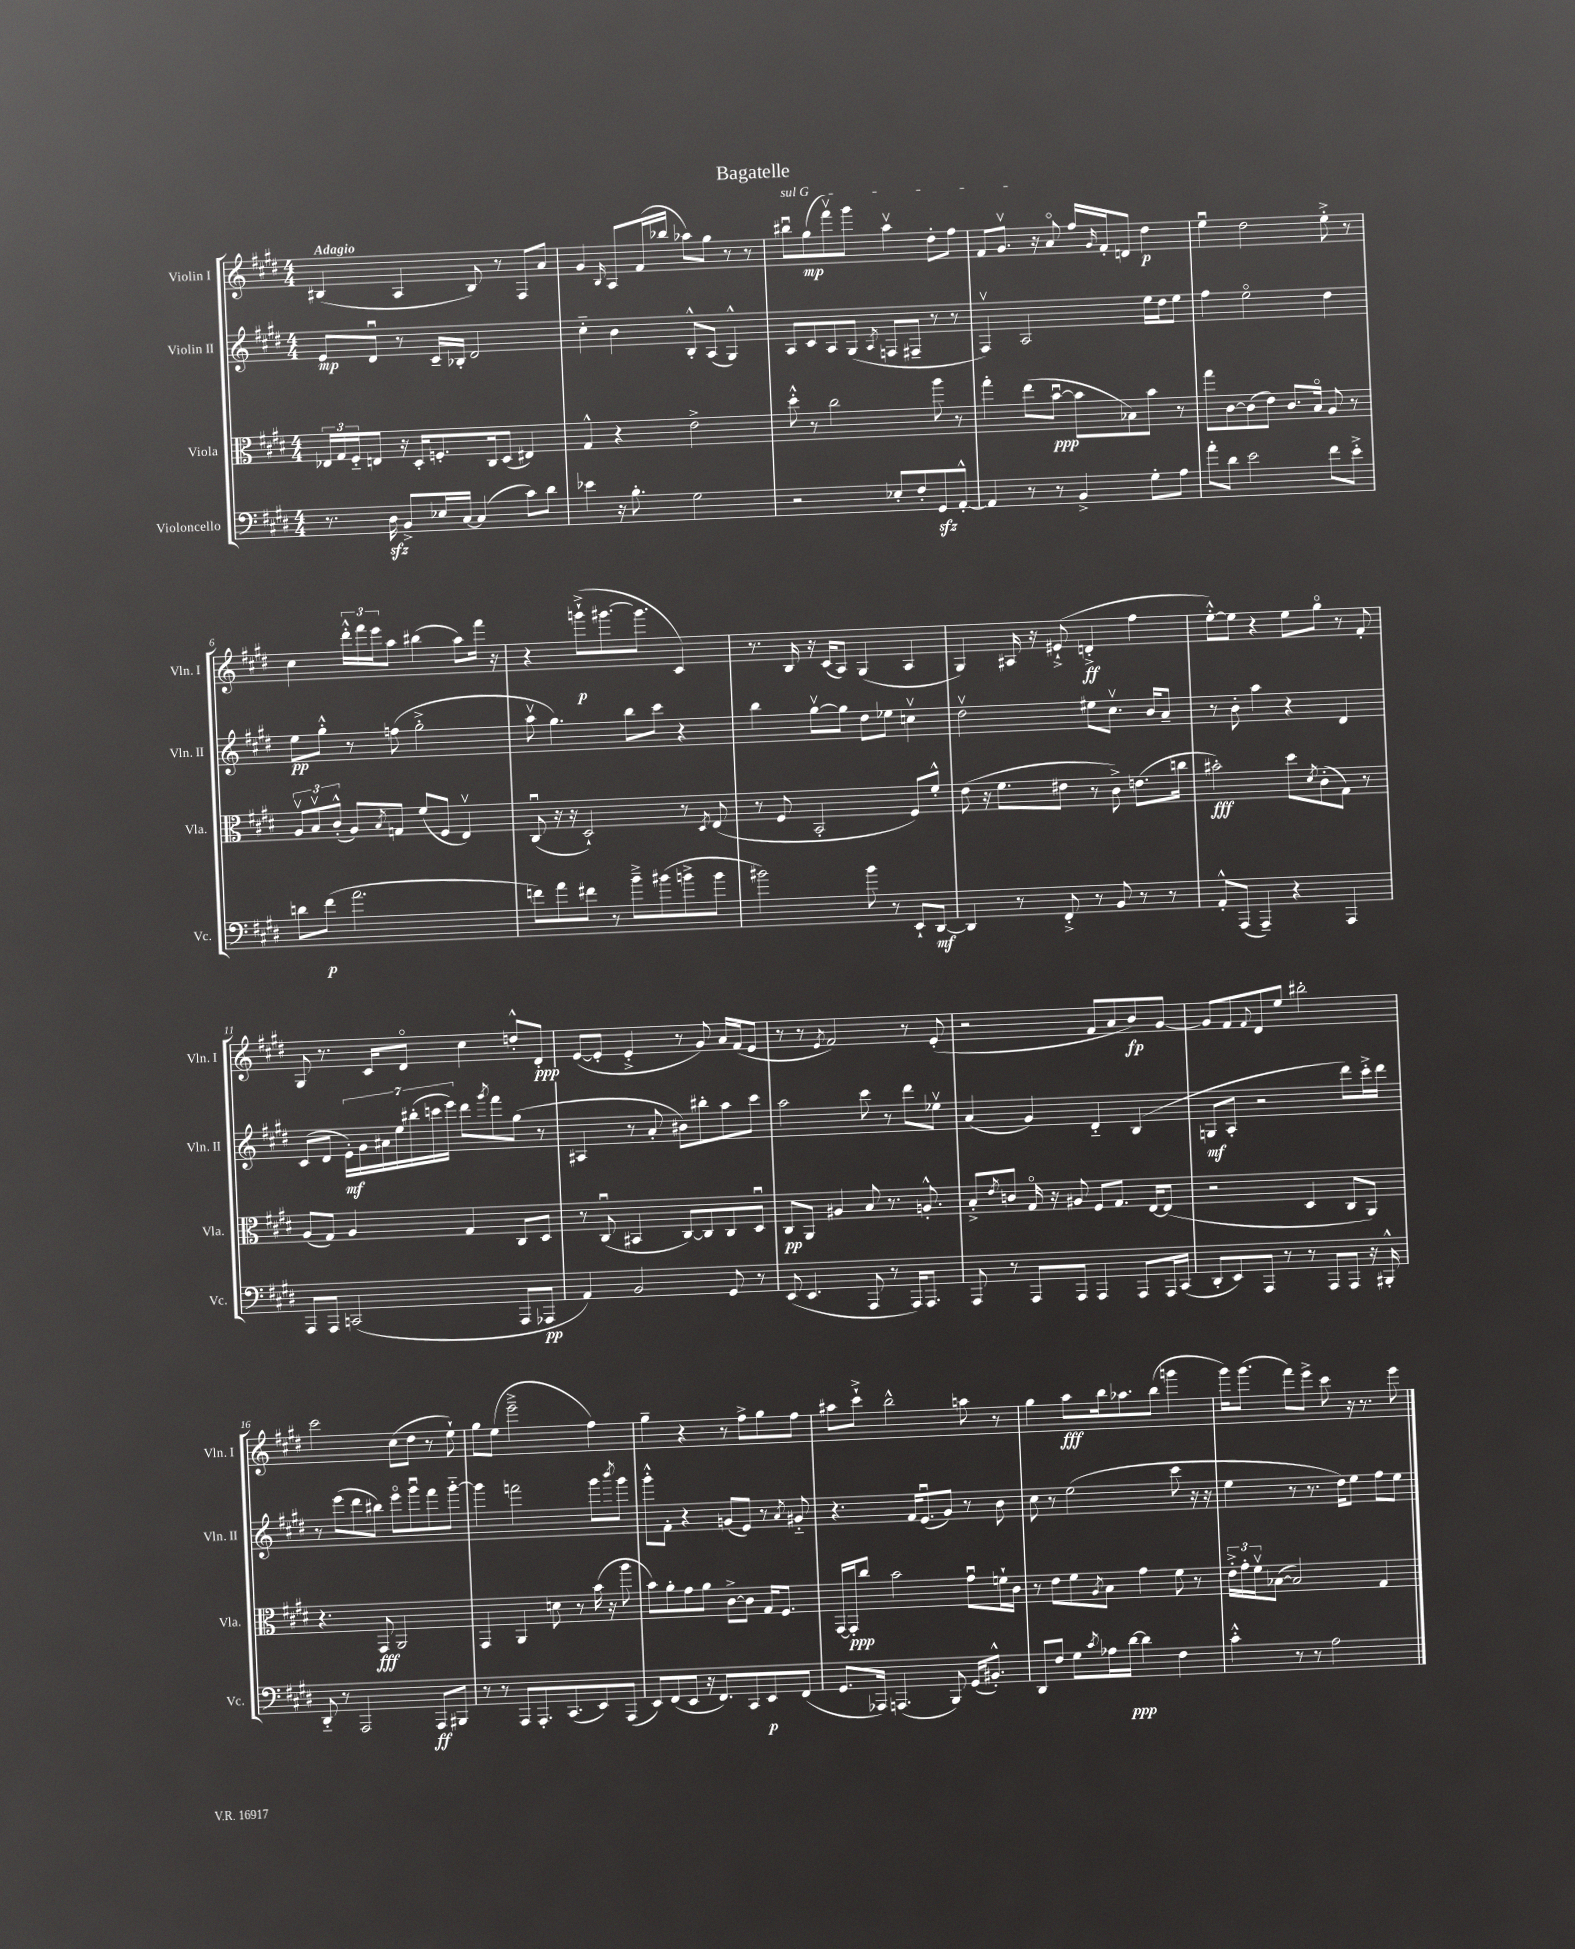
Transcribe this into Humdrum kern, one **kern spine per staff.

**kern	**kern	**kern	**kern
*staff4	*staff3	*staff2	*staff1
*clefF4	*clefC3	*clefG2	*clefG2
*k[f#c#g#d#]	*k[f#c#g#d#]	*k[f#c#g#d#]	*k[f#c#g#d#]
*M4/4	*M4/4	*M4/4	*M4/4
8.r	24E-/LL	8e/L	(4B#/
.	24G#/	.	.
.	24F#'~/J	.	.
.	8E/J	8d#u/J	.
16D#\	.	.	.
8BB^/L	16r	8r	4A/
.	16D#'/LK	.	.
16E-/L	8.F'/	16c#~/LL	.
[16C#/JJ	.	16B-'/JJ	.
(4C#/]	.	2d#/	8B#/)
.	16C#/k	.	.
.	(8D#/J	.	8r
8c#\L)	4E#/)	.	8F#/L
8d#\J	.	.	8a/J
=	=	=	=
4e-\	4G#^^/	4cc#'~\	4g#/
.	.	.	16qqB/
16r	4r	4b\	8A/L
8.B'\	.	.	.
.	.	.	(16f#/L
.	.	.	16bb-/JJ
2G#\	2e^\	8B'^^/L	8aa-\L)
.	.	(8A/J	8gg#\J
.	.	4G#^^/)	8r
.	.	.	8r
=	=	=	=
2r	8dd#'^^\	8A/L	8bb#u\L
.	8r	8c#/	(8gg#\
.	2cc#\	8A/	8fff#v\)
.	.	(8G#/J	8ggg#\J
.	.	8qA/	.
8E-'/L	.	8F/L	4aav\
8F#'/	.	8F#~/J	.
8GG#/	8aa\	8r	8dd#'\L
[8AA'^^/J	8r	8r	8ff#\J
=	=	=	=
4AA/]	4gg#'\	4F#v/)	8f#/L
.	.	.	8.g#v/J
8r	(8ee\L	2A/	.
.	.	.	16r
8r	[8bu\J	.	8ao/
4BB^/	8b\]L	.	16ff#/LL
.	.	.	16qqg#/
.	.	.	16f#'/J
.	8B-\)	.	8d/J
8G#'\L	8b\J	16ee\LL	4dd#\
.	.	16dd#\J	.
8A\J	8r	8ee\J	.
=	=	=	=
8a'\L	8gg#\L	4ff#\	4eeu\
8d#\J	[8c#\	.	.
2e\	(8c#\]	2eeo\	2dd#\
.	8e\J)	.	.
.	8.c#/L	.	.
.	16Bo/Jk	.	.
8f#\L	8A/	4dd#\	8ee'^\
8e'^\J	8r	.	8r
=	=	=	=
8d\L	12Av/L	8ee\L	4cc#\
.	12Bv/	.	.
(8f#\J	.	8gg#'^^\J	.
.	(12c#'^^/J	.	.
2.a\	8A/L)	8r	24ddd#'^^\LL
.	.	.	24fff#\
.	.	.	24eee\J
.	8qB/	.	.
.	8G/J	(8ff\	8aa\J
.	(8f#/L	2gg#'^\	(4bb#\
.	8F#/J	.	.
.	4Ev/)	.	8aa\L)
.	.	.	16fff#\Jk
.	.	.	16r
=	=	=	=
8f\L)	(8C#u/	8aav\	4r
8a\	16r	4.gg#\)	.
.	16r	.	.
8f#\J	2D#`/)	.	(8ggg`^\L
8r	.	.	[8.ggg#\
8b~^\L	.	8bb\L	.
.	.	.	8.ggg#\]J
(8b#\	.	8ccc#\J	.
8b^\	8r	4r	4c#/)
.	8qD#/	.	.
8b\J	(8E/	.	.
=	=	=	=
2b#\)	8r	4bb\	8.r
.	8F#/	.	.
.	.	.	16B/
.	2BB'/	[8gg#v\L	16r
.	.	.	(16c#/LK
.	.	8gg#\]J	8A/J)
8b#\	.	8dd#\L	(4G#/
8r	.	8ee-\J	.
8EE`/L	8F#/L)	4ccv\	4A/
[8DD#/J	8f#'^^/J	.	.
=	=	=	=
4DD#/]	(8e\	2dd#v\	4G#/)
.	16r	.	.
.	8.f#\L	.	.
8r	.	.	16A#/
.	.	.	16r
8FF#'^/	8e#\J	.	(8e#`^/
8r	8r	8ee#\L	4d'^/
8BB/	8c#^\)	8.cc#v\J	.
8r	(8.e\L	.	4ff#\
.	.	16b/LK	.
8r	.	8a~/J	.
.	16cc\Jk	.	.
=	=	=	=
8AA'^^/L	2b#'\)	8r	[8ee'^^\L)
(8AAA/J	.	8b'\	8ee\]J
4AAA~/)	.	4aa\	4r
4r	8dd#\L	4r	8ee\L
.	8qd#/	.	.
.	(8c#'\	.	8gg#o\J
4AAA/	8G#\J)	4d#/	8r
.	8r	.	8f#'/
=	=	=	=
8AAA/L	(8A/L	(8c#/L	8G#/
8AAA/J	8G#/J)	8d#/J	8.r
(2CC/	4A/	28e'\LL)	.
.	.	28g#\	.
.	.	.	16c#/LK
.	.	28a#\	.
.	.	28ee\	.
.	.	.	8d#o/J
.	.	(28bb#'\	.
.	.	28ccc\	.
.	.	28eee\JJ)	.
.	4G#/	8ddd#\L	4cc#\
.	.	8qggg#/	.
.	.	8fff#\	.
8AAA/L	8C#/L	(8gg#\J	8dd'^^/L
8AAA-/J	8D#/J	8r	8d#'/J
=	=	=	=
4AA/)	8r	4A#/	([8e/L
.	(8C#u/	.	8e'/]J
2BB/	4BB#/	8r	4e'^/
.	.	8a'/	.
.	[8C#/L)	8b#\L)	8r
.	8C#/]	8bb#'\	8g#/)
8GG#/	8C#/	8aa\	16a/LL
.	.	.	(16f#/J
8r	8D#u/J	8ccc#\J	8e/J
=	=	=	=
(8EE/	8C#/L	2aa\	8r
4.EE/	8AA/J	.	8r
.	.	.	8qe/
.	4A#/	.	2f#/)
8AAA/	8B/	8ccc#\	.
8r	8.r	8r	.
16AAA/LK)	.	8ddd#\L	8r
8.AAA/J	8.A'^^/	.	.
.	.	8ee-v\J	(8e'/
=	=	=	=
8AAA/	8B'^/L	(4a/	2r
.	8qe/	.	.
8r	8c/J	.	.
8AAA/L	16G#o/	4g#/)	.
.	16r	.	.
8AAA/J	8A#/	.	.
4AAA/	8F#/L	4d#'~/	8f#/L
.	8.G#/J	.	8a/
8AAA/L	.	(4B/	8b/)
.	[16E/LK	.	.
16AAA/L	(8E/]J	.	[8g#/J
(16CC#/JJ	.	.	.
=	=	=	=
8DD#'/L	2r	8G/L	8g#/]L
8EE/)	.	8A'/J	8f#/
.	.	.	8qqf#/
8AAA/J	.	2r	8d#/
8r	.	.	8ee/J
8r	4D#/	.	2bb#'\
8AAA/L	.	.	.
8AAA/J	8C#/L	8ddd#\L)	.
16r	8AA/J)	16ccc#'^\L	.
16BBB#'^^/	.	16ddd#\JJ	.
=	=	=	=
8DD#'~/	4.r	8r	2ccc#\
8r	.	(8eee\L	.
2AAA/	.	8ddd#\	.
.	8GG#/	8bb#\J)	.
.	2AA/	8eeeo\L	(8cc#\L
.	.	8ggg#u\	8dd#\J
8AAA/L	.	8fff#\	8r
8BBB#/J	.	[8ggg#'~\J	8ee`\)
=	=	=	=
8r	4GG#/	4ggg#\]	8gg#\L
8r	.	.	(8ee\J
8AAA/L	4AA/	2fff\	2eee~^\
8.AAA'/	.	.	.
.	8d\	.	.
(8.CC#/	.	.	.
.	8r	.	.
8EE/)	(16b\	8ggg#\L	4ff#\)
.	16r	.	.
.	.	8qbbb/	.
(8AAA/J	8aa\	8ggg#\J	.
=	=	=	=
8EE/L)	8b\L)	8ggg#'^^\L	4gg#~\
(8FF#/	8a'\	8f#'\J	.
8EE/J	8g#\	4r	4r
16r	8a\J	.	.
8.FF#/L)	.	.	.
.	[8c#^\L	(8g/L	8r
8CC#/	8c#\]J	8e/J)	8ff#^\L
8EE/	16G#/LK	8r	8gg#\
.	8.F#/J	.	.
.	.	8qa/	.
(8FF#/J	.	8g#'~/	8ff#\J
=	=	=	=
8.GG#/L	[16GG#/LL	4.r	8aa#\L
.	16GG#'/]J	.	.
.	8cc#/J	.	8ccc#`^\J
16AAA-/Jk)	.	.	.
(4.AAA/	2b\	.	2bb^^\
.	.	16f#/LK	.
.	.	(8.eu/	.
8BBB/)	.	8g#/J)	.
(16GG#/LK	8g#u\L	8r	8aa\
8.BB#'^^/J)	.	.	.
.	16f`\L	8b\	8r
.	16c#\JJ	.	.
=	=	=	=
8DD#/L	8r	8cc#\	4gg#\
8F#/J	8e\L	8r	.
8G#\L	8f#\	(2ee\	8aa\L
8qc#/	8qA/	.	.
16A-\L	8B\J	.	16bb\k
[16d#\JJ	.	.	8.aa-\
4d#\]	4g#\	.	.
.	.	.	(8bb\J
4F#\	8f#\	8ccc#\	4ggg\
.	8r	16r	.
.	.	16r	.
=	=	=	=
4c#'^^\	24e'^\LL	4ee\	16ggg#\LK)
.	24g#'\	.	.
.	.	.	(8.ggg#\J
.	24f#v\J	.	.
.	([8B-\J	.	.
8r	2B-/])	8r	8fff#\L)
8r	.	8.r	8eee^\J
2A\	.	.	8ccc#\
.	.	16dd#\LK)	.
.	.	8ee\J	16r
.	.	.	8.r
.	4G#/	8ff#\L	.
.	.	8ee\J	8eee\
==	==	==	==
*-	*-	*-	*-
